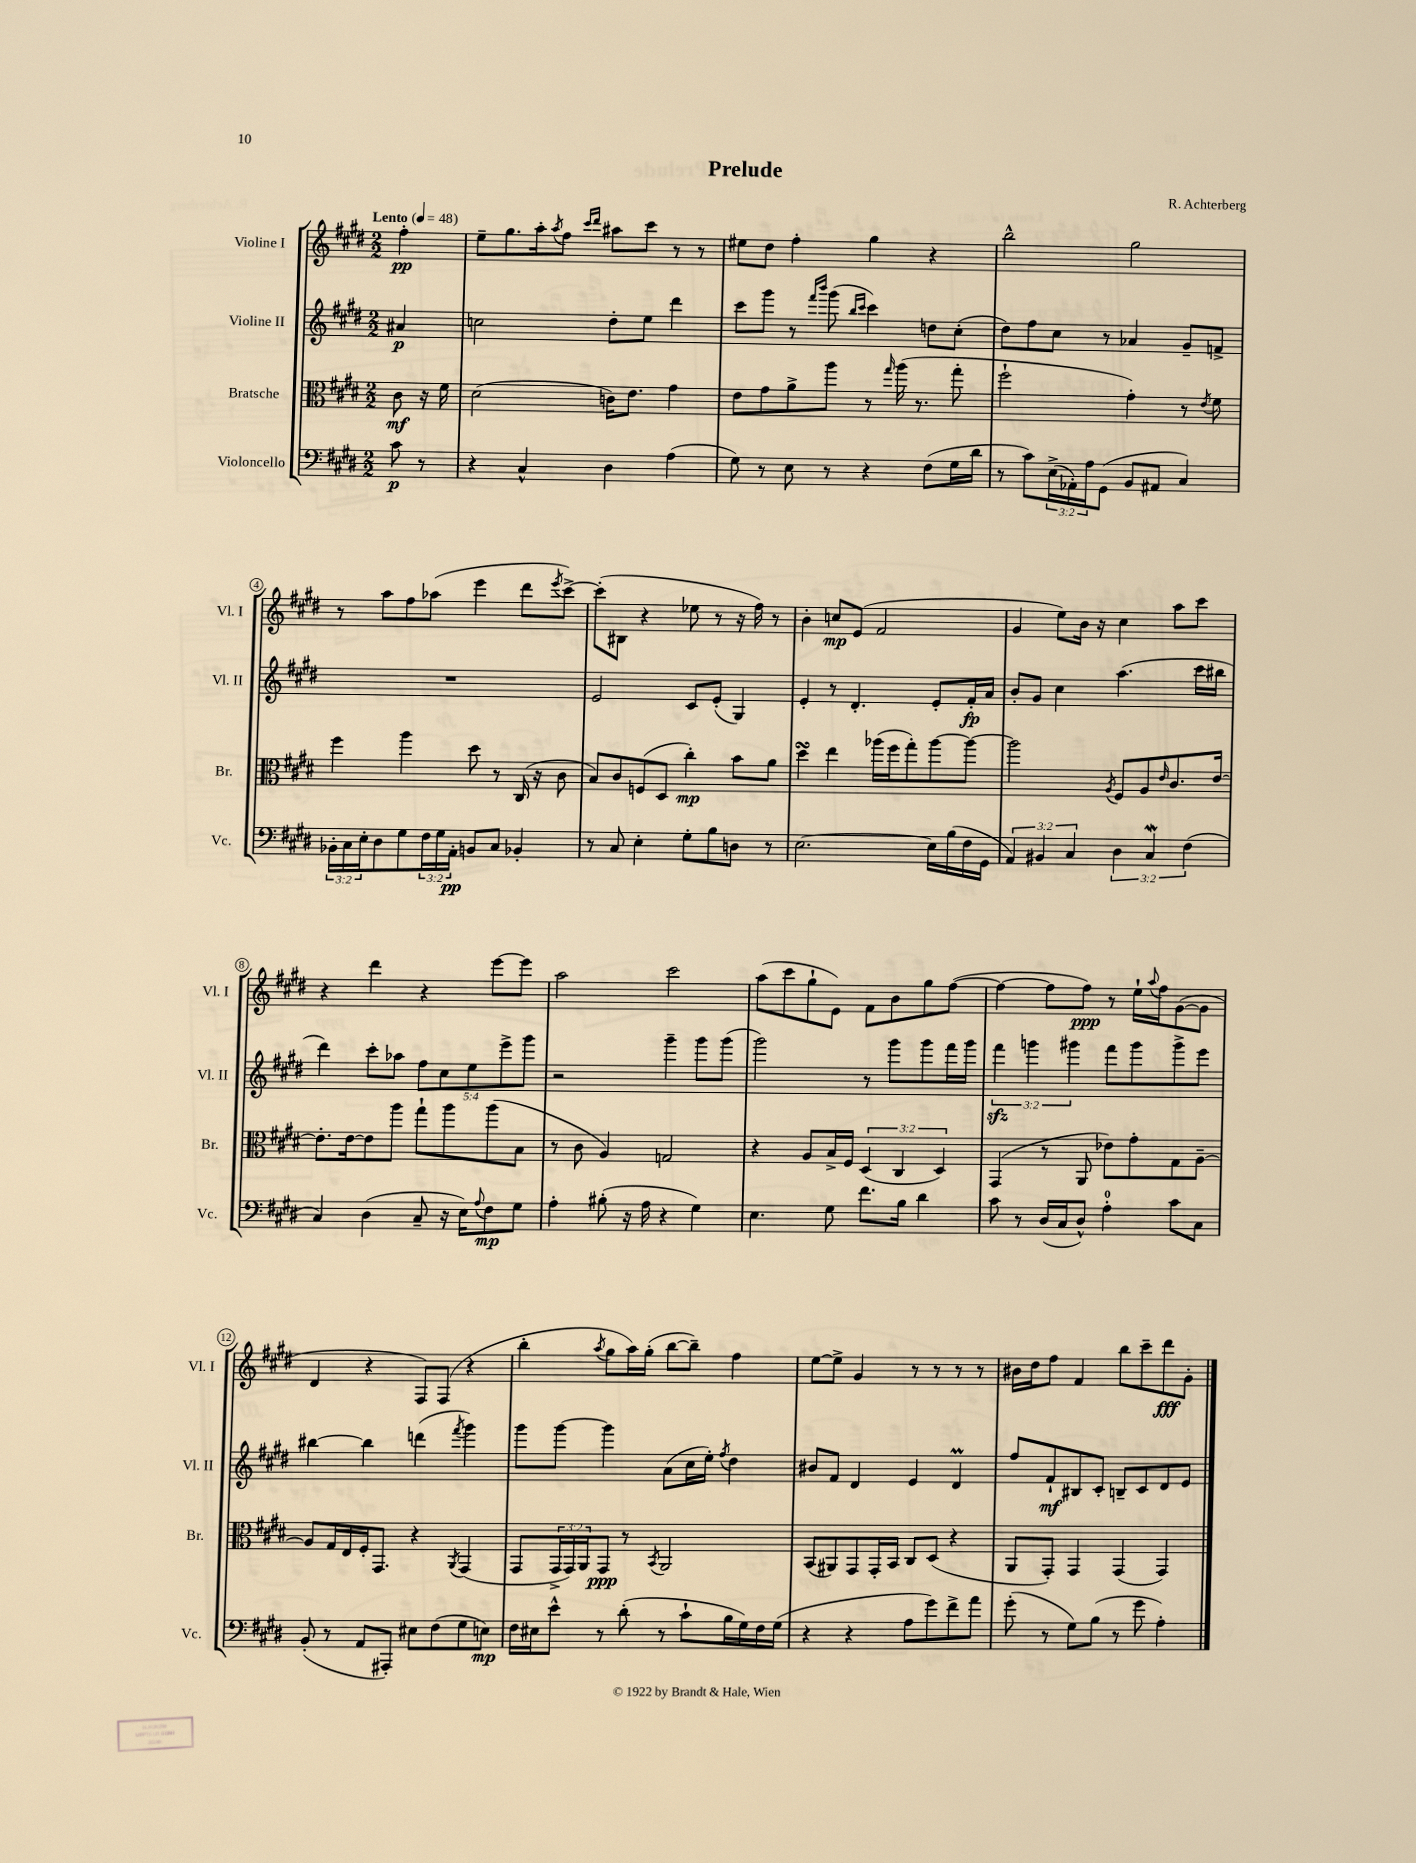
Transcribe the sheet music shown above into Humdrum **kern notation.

**kern	**dynam	**kern	**dynam	**kern	**dynam	**kern	**dynam
*part4	*part4	*part3	*part3	*part2	*part2	*part1	*part1
*staff4	*staff4	*staff3	*staff3	*staff2	*staff2	*staff1	*staff1
*I"Violoncello	*	*I"Bratsche	*	*I"Violine II	*	*I"Violine I	*
*I'Vc.	*	*I'Br.	*	*I'Vl. II	*	*I'Vl. I	*
*clefF4	*	*clefC3	*	*clefG2	*	*clefG2	*
*k[f#c#g#d#]	*	*k[f#c#g#d#]	*	*k[f#c#g#d#]	*	*k[f#c#g#d#]	*
*M2/2	*	*M2/2	*	*M2/2	*	*M2/2	*
*MM48	*	*MM48	*	*MM48	*	*MM48	*
=	=	=	=	=	=	=	=
!	!	!	!	!	!	!LO:TX:a:B:t=Lento	!
8c#\	p	8c#\	mf	4a#X/	p	4ff#'\	pp
8r	.	16r	.	.	.	.	.
.	.	16f#\	.	.	.	.	.
=1	=1	=1	=1	=1	=1	=1	=1
4r	.	(2d#\	.	2ccn\	.	8ee~\L	.
.	.	.	.	.	.	8.gg#\	.
4C#^^/	.	.	.	.	.	.	.
.	.	.	.	.	.	16aa'\k	.
.	.	.	.	.	.	8qaa/	.
.	.	.	.	.	.	8ff#\J	.
.	.	.	.	.	.	16qqccc#/LL	.
.	.	.	.	.	.	16qqddd#/JJ	.
4D#\	.	16cn\KL)	.	8dd#'\L	.	8aa#X\L	.
.	.	8.e\J	.	.	.	.	.
.	.	.	.	8ee\J	.	8ccc#\J	.
(4A\	.	4g#\	.	4ddd#\	.	8r	.
.	.	.	.	.	.	8r	.
=2	=2	=2	=2	=2	=2	=2	=2
8G#\)	.	8e\L	.	8ccc#\L	.	8ee#X\L	.
8r	.	8g#\	.	8ggg#\J	.	8dd#\J	.
8E\	.	8a^\	.	8r	.	4ff#'\	.
.	.	.	.	16qqfff#/LL	.	.	.
.	.	.	.	16qqbbb/JJ	.	.	.
8r	.	8aa\J	.	(8ggg#\	.	.	.
.	.	.	.	16qqbb/LL	.	.	.
.	.	.	.	16qqccc#/JJ	.	.	.
4r	.	8r	.	4ccc#\)	.	4gg#\	.
.	.	16qqgg#/	.	.	.	.	.
.	.	(16aa\	.	.	.	.	.
.	.	8.r	.	.	.	.	.
(8F#\L	.	.	.	8ddn\L	.	4r	.
16G#\L	.	8gg#'\	.	(8cc#'\J	.	.	.
16d#\JJ	.	.	.	.	.	.	.
=3	=3	=3	=3	=3	=3	=3	=3
8r	.	2ff#`\	.	8dd#\L)	.	2bb^^\	.
8c#\L)	.	.	.	8ff#\	.	.	.
(24E^\L	.	.	.	8cc#\J	.	.	.
24AA-X'\)	.	.	.	.	.	.	.
24A\J	.	.	.	.	.	.	.
(8GG#\J	.	.	.	8r	.	.	.
8BB/L	.	4g#'\)	.	4a-X/	.	2gg#\	.
8AA#X/J	.	.	.	.	.	.	.
4C#/)	.	8r	.	8g#~/L	.	.	.
.	.	8qe/	.	.	.	.	.
.	.	8f#\	.	8fn^/J	.	.	.
!!LO:LB:g=z
=4	=4	=4	=4	=4	=4	=4	=4
24BB-X'\LL	.	4ff#\	.	1r	.	8r	.
24C#\	.	.	.	.	.	.	.
24E'\J	.	.	.	.	.	.	.
8D#\	.	.	.	.	.	8aa\L	.
8G#\	.	4aa\	.	.	.	8ff#\	.
24F#\L	.	.	.	.	.	(8aa-X\J	.
24G#\	.	.	.	.	.	.	.
24AA'\JJ	pp	.	.	.	.	.	.
8BBn/L	.	8dd#\	.	.	.	4eee\	.
8C#/J	.	8r	.	.	.	.	.
4BB-X'/	.	(16C#/	.	.	.	8ddd#\L	.
.	.	16r	.	.	.	.	.
.	.	.	.	.	.	8qeee/	.
.	.	8c#\	.	.	.	[8ccc#^\J)	.
=5	=5	=5	=5	=5	=5	=5	=5
8r	.	8B/L)	.	2e/	.	(8ccc#'\L]	.
8C#/	.	8c#/	.	.	.	8B#X\J	.
4E'\	.	(8Fn/	.	.	.	4r	.
.	.	8D#/J	.	.	.	.	.
8G#'\L	.	4cc#'\)	mp	8c#/L	.	8ee-X\	.
8B\	.	.	.	(8e'/J	.	8r	.
8Dn\J	.	8b\L	.	4G#/)	.	16r	.
.	.	.	.	.	.	16ff#\)	.
8r	.	8a\J	.	.	.	8r	.
=6	=6	=6	=6	=6	=6	=6	=6
[2.E\	.	4dd#sSsS\	.	4e'/	.	4b'\	.
.	.	4ee\	.	8r	.	8ccn/L	mp
.	.	.	.	4.d#'/	.	(8e/J	.
.	.	(16aa-X\LL	.	.	.	2f#/	.
.	.	16ff#\J	.	.	.	.	.
.	.	8gg#'\)	.	.	.	.	.
16E\LL]	.	[8aa-\	.	8e'/L	.	.	.
(16B\	.	.	.	.	.	.	.
16F#\	.	8aa-\J_	.	16f#'/L	fp	.	.
16GG#\JJ	.	.	.	16a/JJ	.	.	.
=7	=7	=7	=7	=7	=7	=7	=7
6AA/)	.	2aa-\]	.	8b'/L	.	4g#/	.
.	.	.	.	8g#/J	.	.	.
6BB#X/	.	.	.	.	.	.	.
.	.	.	.	4cc#\	.	8ee\L)	.
6C#/	.	.	.	.	.	.	.
.	.	.	.	.	.	16b\Jk	.
.	.	.	.	.	.	16r	.
.	.	8qA/	.	.	.	.	.
6D#\	.	8F#/L	.	(4.aa\	.	4cc#\	.
.	.	8A/	.	.	.	.	.
6C#W/	.	.	.	.	.	.	.
.	.	16qqe/	.	.	.	.	.
.	.	8.c#/	.	.	.	8aa\L	.
(6F#\	.	.	.	.	.	.	.
.	.	.	.	16ccc#\LL	.	8ccc#\J	.
.	.	[16e/Jk	.	16bb#X\JJ	.	.	.
!!LO:LB:g=z
=8	=8	=8	=8	=8	=8	=8	=8
4C#/)	.	8.e'\L]	.	4ddd#\)	.	4r	.
.	.	[16e\k	.	.	.	.	.
(4D#\	.	8e\]	.	8ccc#'\L	.	4ddd#\	.
.	.	8aa\J	.	8aa-X\J	.	.	.
8C#~/	.	8gg#`\L	.	10ff#\L	.	4r	.
.	.	.	.	10cc#\	.	.	.
16r	.	8aa\	.	.	.	.	.
16E\KL)	.	.	.	.	.	.	.
.	.	.	.	10ee\	.	.	.
8qqA/	.	.	.	.	.	.	.
8F#\	mp	(8aa\	.	.	.	[8eee\L	.
.	.	.	.	10eee^\	.	.	.
8G#\J	.	8B\J	.	.	.	8eee\J]	.
.	.	.	.	10ggg#\J	.	.	.
=9	=9	=9	=9	=9	=9	=9	=9
4A'\	.	8r	.	2r	.	2aa\	.
.	.	8c#\	.	.	.	.	.
(8B#X'\	.	4A/)	.	.	.	.	.
16r	.	.	.	.	.	.	.
16A\	.	.	.	.	.	.	.
4r	.	2Gn/	.	4ggg#~\	.	2ccc#\	.
4G#\)	.	.	.	8ggg#\L	.	.	.
.	.	.	.	(8ggg#\J	.	.	.
=10	=10	=10	=10	=10	=10	=10	=10
4.E\	.	4r	.	2ggg#\)	.	(8aa\L	.
.	.	.	.	.	.	8ccc#\	.
.	.	8A/L	.	.	.	8gg#`\	.
8G#\	.	16B^/L	.	.	.	8e\J)	.
.	.	16F#/JJ	.	.	.	.	.
8.f#\L	.	(6D#/	.	8r	.	8f#\L	.
.	.	.	.	8ggg#\L	.	8b\	.
.	.	6C#/	.	.	.	.	.
16B\Jk	.	.	.	.	.	.	.
4d#\	.	.	.	8ggg#\	.	8gg#\	.
.	.	6D#/)	.	.	.	.	.
.	.	.	.	16fff#\L	.	([8ff#\J	.
.	.	.	.	16ggg#\JJ	.	.	.
=11	=11	=11	=11	=11	=11	=11	=11
8c#\	.	(4GG#/	.	6fff#zz\	.	4ff#\_	.
8r	.	.	.	.	.	.	.
.	.	.	.	6gggn\	.	.	.
(16D#/LL	.	8r	.	.	.	8ff#\L]	.
16C#/J	.	.	.	.	.	.	.
.	.	.	.	6ggg#X\	.	.	.
8D#^^/J)	.	8AA/	.	.	.	8ff#\J)	ppp
4A'\	.	8e-X\L)	.	8fff#\L	.	8r	.
.	.	8g#'\	.	8ggg#\	.	16ee`\LL	.
.	.	.	.	.	.	8qqaa/	.
.	.	.	.	.	.	16ff#\J	.
8c#\L	.	8G#\	.	8ggg#^\	.	([8g#\	.
8C#\J	.	[8A~\J	.	8eee\J	.	8g#\J]	.
!!LO:LB:g=z
=12	=12	=12	=12	=12	=12	=12	=12
(8BB'/	.	8A/L]	.	[4bb#X\	.	4d#/	.
8r	.	16G#/L	.	.	.	.	.
.	.	16E/	.	.	.	.	.
8AA/L	.	16F#'/J	.	4bb#\]	.	4r	.
.	.	8.GG#/J	.	.	.	.	.
8AAA#X'/J)	.	.	.	.	.	.	.
8E#X\L	.	4r	.	(4dddn\	.	8F#/L)	.
(8F#\	.	.	.	.	.	(8F#/J	.
.	.	8qAA/	.	8qfff#/	.	.	.
8G#\	.	(4GG#/	.	4ggg#\)	.	4r	.
8En\J)	mp	.	.	.	.	.	.
=13	=13	=13	=13	=13	=13	=13	=13
16F#\LL	.	8GG#/L	.	8ggg#\L	.	4bb'\	.
16E#X\J	.	.	.	.	.	.	.
8e^^\J	.	24GG#^/L	.	[8ggg#\J	.	.	.
.	.	24GG#/)	.	.	.	.	.
.	.	24AA/J	.	.	.	.	.
.	.	.	.	.	.	8qaa/	.
8r	.	8GG#/J	ppp	4ggg#\]	.	8gg#\L	.
(8d#'\	.	8r	.	.	.	16aa\L)	.
.	.	.	.	.	.	(16gg#'\JJ	.
.	.	8qBB/	.	.	.	.	.
8r	.	2AA/	.	(8a\L	.	[8bb\L	.
8c#`\L	.	.	.	16cc#\L	.	8bb~\J])	.
.	.	.	.	16ee'\JJ)	.	.	.
.	.	.	.	8qff#/	.	.	.
16B\L	.	.	.	4dd#\	.	4ff#\	.
16G#\)	.	.	.	.	.	.	.
16F#\	.	.	.	.	.	.	.
(16G#\JJ	.	.	.	.	.	.	.
=14	=14	=14	=14	=14	=14	=14	=14
4r	.	(8BB/L	.	8b#X/L	.	[8ee\L	.
.	.	8AA#X/)	.	8f#/J	.	8ee^\J]	.
4r	.	8GG#/	.	4d#/	.	4g#/	.
.	.	16GG#'/L	.	.	.	.	.
.	.	16BB/JJ	.	.	.	.	.
8A\L	.	8C#/L	.	4e/	.	8r	.
8g#\)	.	(8D#/J	.	.	.	8r	.
8f#^\	.	4r	.	4d#m/	.	8r	.
8a\J	.	.	.	.	.	8r	.
=15	=15	=15	=15	=15	=15	=15	=15
(8g#'\	.	8AA/L	.	8ff#/L	.	16b#X\LL	.
.	.	.	.	.	.	16dd#\J	.
8r	.	8GG#'/J)	.	8f#`/	mf	8ff#\J	.
8G#\L)	.	4GG#/	.	8B#X/	.	4f#/	.
(8B\J	.	.	.	8c#'/J	.	.	.
8r	.	(4GG#/	.	8Bn~/L	.	8bb\L	.
8g#\	.	.	.	8c#/	.	8ccc#~\	.
4A'\)	.	4GG#/)	.	8d#/	.	8ddd#\	fff
.	.	.	.	8e/J	.	8g#'\J	.
==	==	==	==	==	==	==	==
*-	*-	*-	*-	*-	*-	*-	*-
